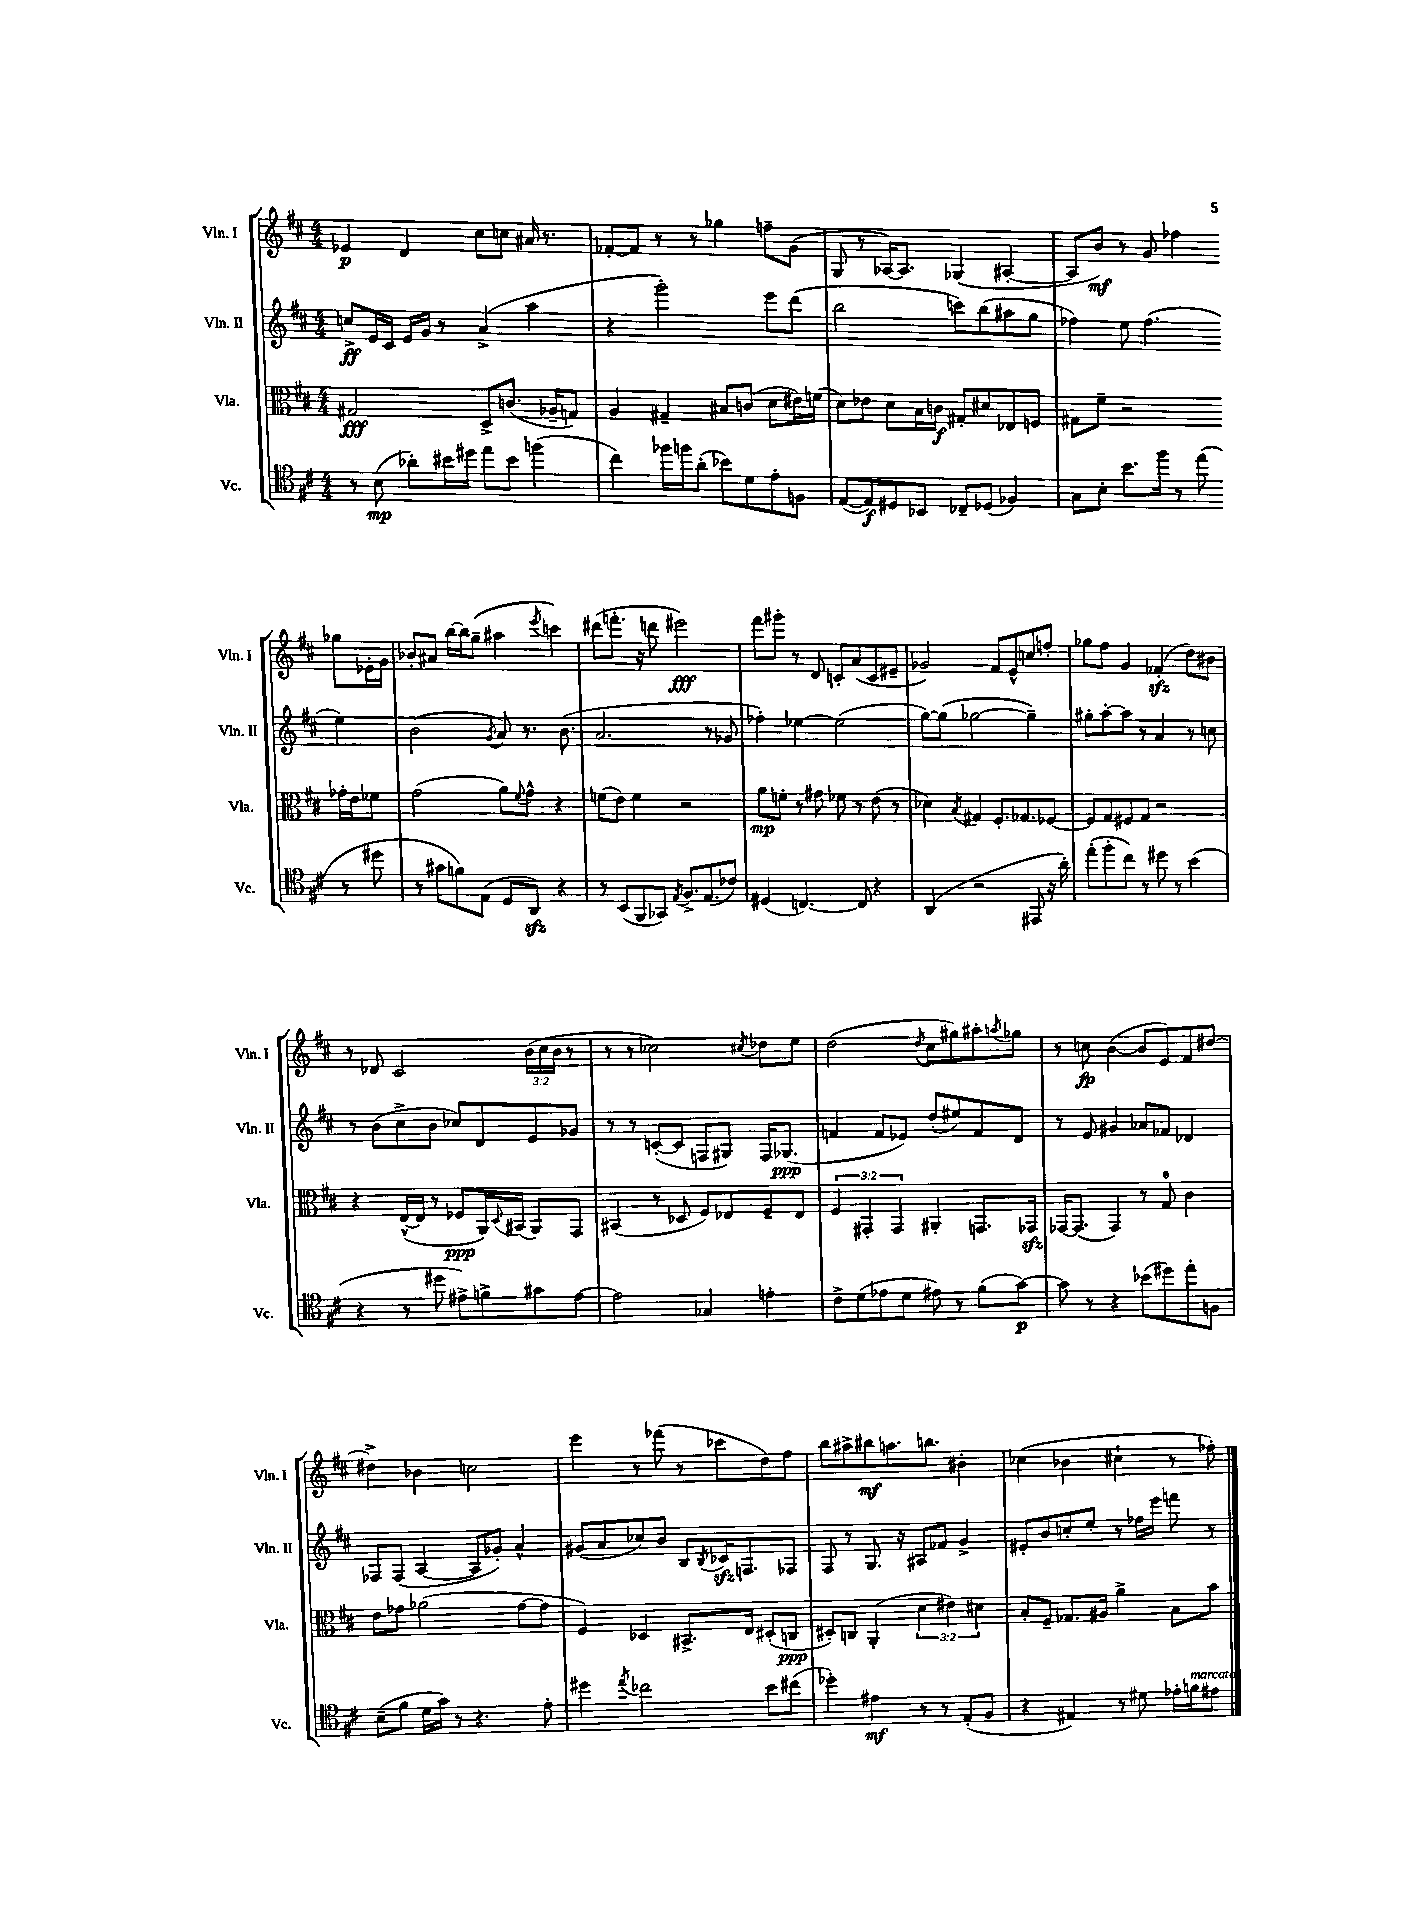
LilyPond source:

<<
\new StaffGroup <<
\new Staff = "s0" \with { instrumentName = "Vln. I" shortInstrumentName = "Vln. I" } {
    \clef treble \key d \major \numericTimeSignature \time 4/4 \override Staff.TupletNumber.text = #tuplet-number::calc-fraction-text
    ees'4\p d'4 cis''8 c''8 ais'16 r8. |
    fes'8~-. fes'8 r8 r8 ges''4 f''8-- g'8( |
    g8 r8 aes16~) aes8. ges4( ais4~-. |
    ais8 b'8\mf) r8 g'8 fes''4 ges''8 ees'16-. g'16 |
    bes'8-. ais'8 b''16~ b''16 g''8--( ais''4 \acciaccatura { e'''8 } c'''4) |
    dis'''8( f'''8.-. r16 d'''8 eis'''2\fff) |
    fis'''8 gis'''8-. r8 d'8 c'8-. a'8( c'8 eis'8-- |
    ges'2) fis'8 e'8-^ c''8 f''8-. |
    ges''8 fis''8 g'4 fes'4-.\sfz( d''8) bis'8 |
    r8 des'8 cis'2 \tuplet 3/2 { b'16( cis''16 b'16 } r8 |
    r8 r8 ces''2) \acciaccatura { cis''8 } des''8 e''8 |
    d''2( \acciaccatura { d''8 } cis''8 gis''8) ais''8-. \acciaccatura { a''8 } ges''8 |
    r8 c''8\fp b'4~( b'8 e'8) fis'8 dis''8~ |
    dis''4-> bes'4 c''2 |
    e'''4 r8 fes'''8( r8 ces'''8 d''8) fis''8 |
    b''8 ais''8-> bis''8\mf a''8. b''8. bis'4-. |
    ces''4( bes'4 cis''4-! r8 fes''8-.) \bar "|." |
}
\new Staff = "s1" \with { instrumentName = "Vln. II" shortInstrumentName = "Vln. II" } {
    \clef treble \key d \major \numericTimeSignature \time 4/4
    c''8->\ff e'16 cis'16 e'16 g'16 r8 a'4->( a''4 |
    r4 g'''2-.) e'''8 d'''8( |
    b''2 c'''8) b''8( ais''8 g''8 |
    fes''4) e''8 fes''4.( e''4) |
    b'2( \acciaccatura { g'8 } a'8) r8. b'8.( |
    a'2. r8 ges'8 |
    fes''4-.) ees''4~ ees''2( |
    g''8~) g''8( ges''2~ ges''4--) |
    gis''8-. a''8~-. a''8 r8 a'4 r8 c''8 |
    r8 b'8( cis''8-> b'8 ces''8) d'8 e'8 ges'8 |
    r8 r8 c'8~-.( c'8 f8 gis8) f16 ges8.\ppp( |
    f'4 f'8 ees'8) d''8-.( eis''8) f'8 d'8 |
    r8 e'8 gis'4 aes'8 fes'8 des'4 |
    fes8 fes8( a4~ a8 ges'8-.) a'4-^ |
    gis'8( a'8 ces''8) b'8 b8 \acciaccatura { b8 } ces'16\sfz f8. fes8 |
    fis8 r8 g8. r16 ais8 fes'8 g'4-> |
    eis'8-. b'8 c''8-. e''8-. r8 fes''16 e'''16 f'''8 r8 \bar "|." |
}
\new Staff = "s2" \with { instrumentName = "Vla." shortInstrumentName = "Vla." } {
    \clef alto \key d \major \numericTimeSignature \time 4/4 \override Staff.TupletNumber.text = #tuplet-number::calc-fraction-text
    gis2\fff d8-> c'8.( aes16-- g8) |
    a4 gis4-- bis8 c'8( d'8 eis'16) f'16( |
    d'8) ees'8 d'8 b16 c'16\f gis8-. dis'8 ees8 f8 |
    gis8 fis'8-- r2 ges'16-. e'16 fes'8 |
    g'2( a'8) \appoggiatura { fis'8 } g'8-^ r4 |
    f'8( e'8) f'4 r2 |
    a'8\mp f'8-. r8 gis'8 fes'8 r8 e'8( r8 |
    des'4) \acciaccatura { b8 } gis4 fis8.-. ges8. fes8~ |
    fes8 g8 fis8 g8 r2 |
    r4 e16~-^( e16 r8 fes8\ppp a,16) \appoggiatura { d8 } bis,16( a,8) g,8 |
    bis,4( r8 des8 fis8) ees8 fis8-- ees8 |
    \tuplet 3/2 { fis4 gis,4-. gis,4 } ais,4-. g,8. ges,16\sfz |
    ges,16~ ges,8.( ges,4) r8 g8-0 cis'4 |
    e'8 ges'8 aes'2( ges'8~ ges'8 |
    fis4) des4 bis,8.-> e16 dis8-.( c8\ppp |
    dis8-.) c8 a,4-.( \tuplet 3/2 { d'4 eis'4) dis'4 } |
    b8-. fis8-- ges8. ais16 a'4-> b8 b'8 \bar "|." |
}
\new Staff = "s3" \with { instrumentName = "Vc." shortInstrumentName = "Vc." } {
    \clef tenor \key d \major \numericTimeSignature \time 4/4
    r8 b8\mp( aes'8-.) bis'16 dis''16 e''8 bis'8 f''4( |
    cis''4) fes''16 f''16 a'8-.( bes'8) d'8 e'8-. f8 |
    e8~( e8\f) dis8 bes,8 ces8-- des8( fes4) |
    g8 b8-. b'8. fis''16 r8 e''8( r8 dis''8 |
    r8 gis'8 f'8) e8( d8 a,8\sfz) r4 |
    r8 b,8( fis,8 ges,8) \acciaccatura { e8 } fis8.-> e8.( ces'8) |
    dis4( c4.~) c8 r4 |
    a,4( r2 eis,8 r16 a'16-.) |
    e''8-.( fis''8-. cis''8) r8 dis''8 r8 b'4( |
    r4 r8 dis''8 eis'8->) f'8-> gis'8 eis'8~ |
    eis'2 ges4 e'4-. |
    cis'8-> d'8( ees'8 d'8 eis'8) r8 fis'8( g'8~\p) |
    g'8 r8 r4 bes'8( dis''8) e''8-. f8 |
    b8--( fis'8 d'16 g'16) r8 r4. e'8-. |
    dis''4 \acciaccatura { e''8 } ces''2 b'8 cis''8( |
    des''4-.) eis'4\mf r8 r8 e8-.( fis8 |
    r4 eis4) r8 dis'8 ees'16-. f'16^\markup { \italic "marcato" } eis'8 \bar "|." |
}
>>
>>
\layout { \context { \Score \remove "Bar_number_engraver" } }
